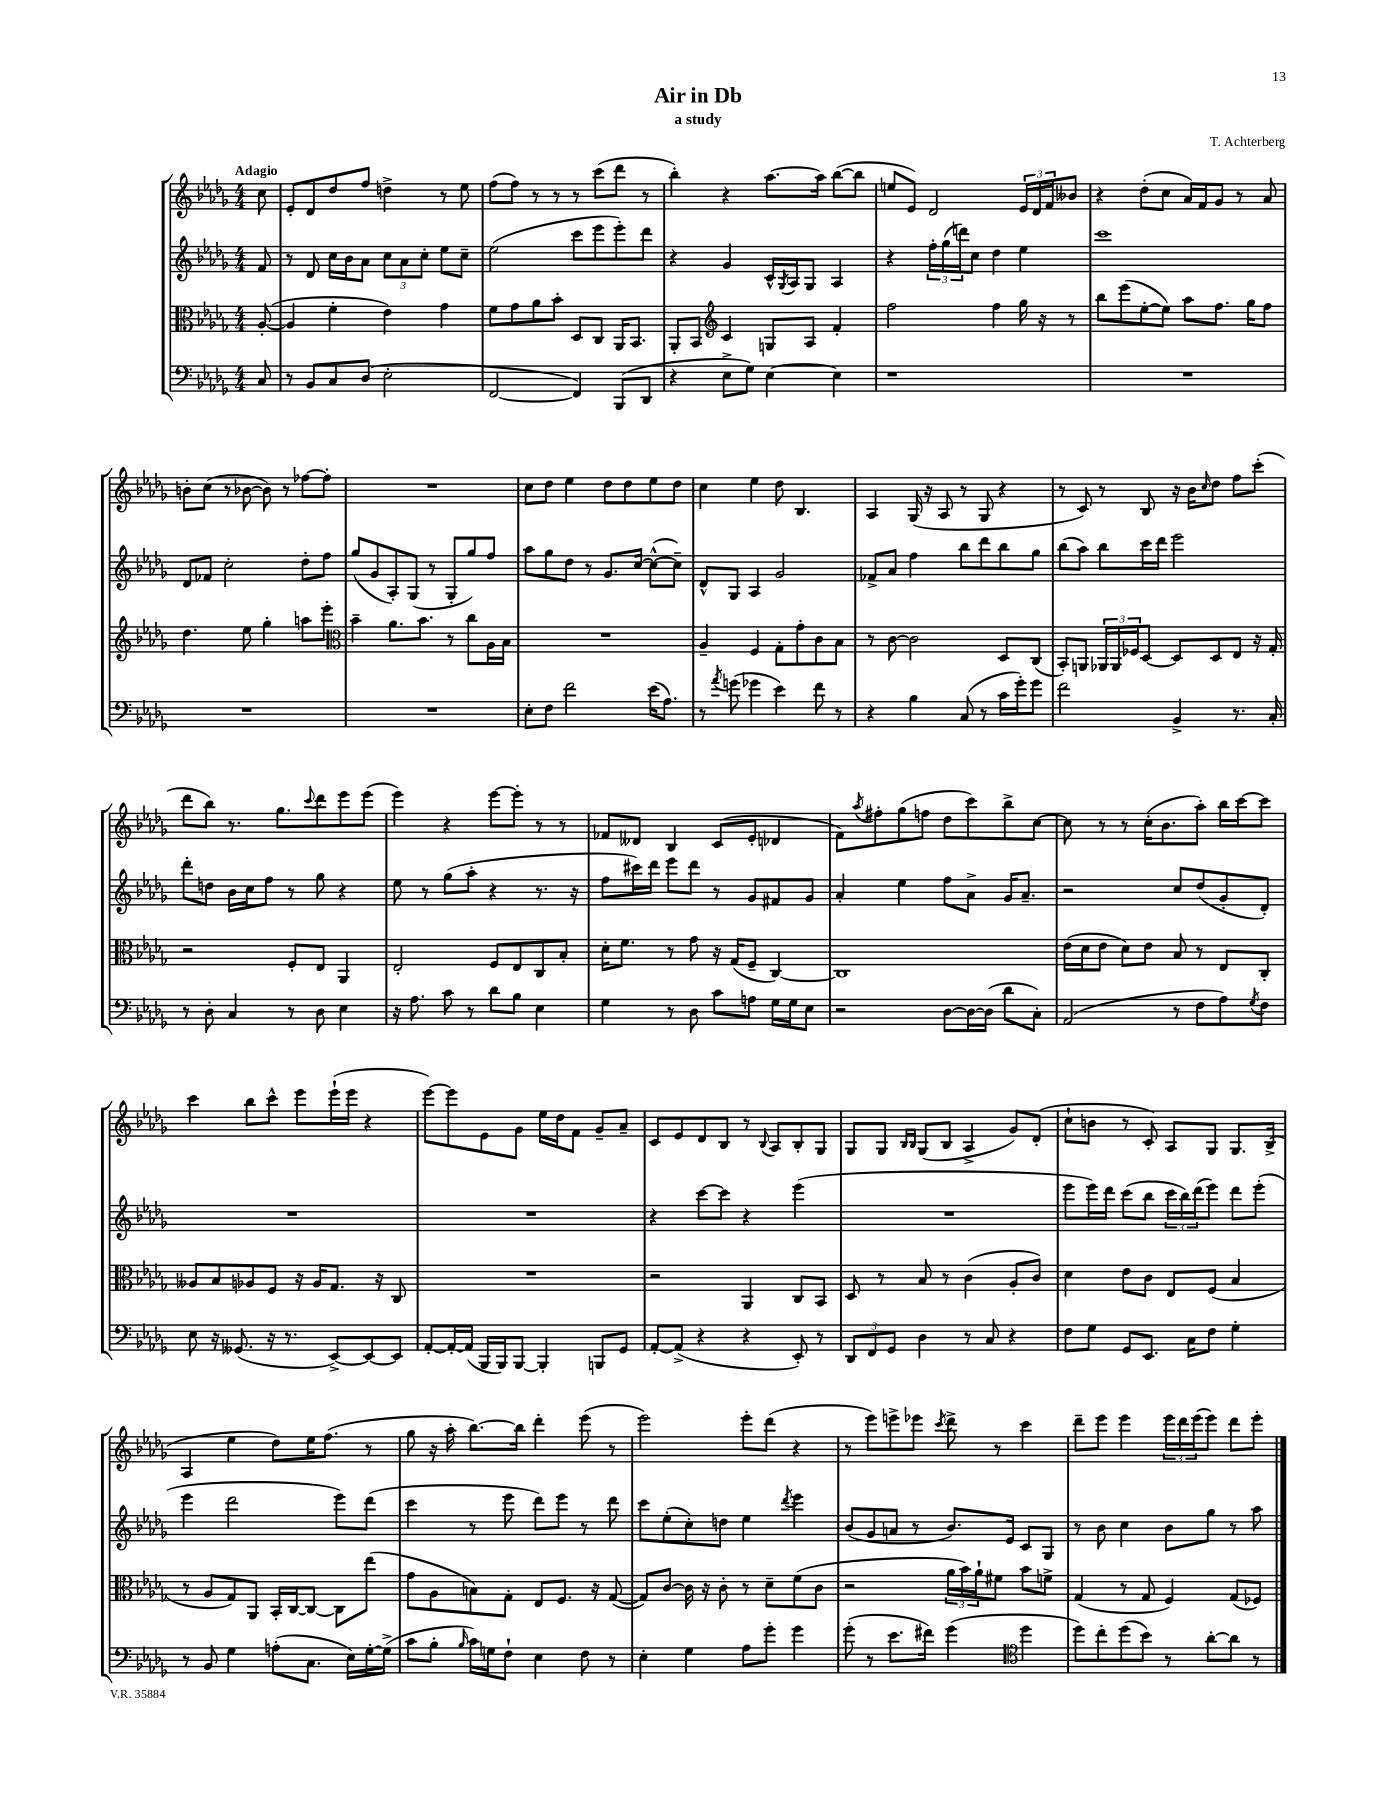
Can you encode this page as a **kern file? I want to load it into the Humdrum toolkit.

**kern	**kern	**kern	**kern
*staff4	*staff3	*staff2	*staff1
*clefF4	*clefC3	*clefG2	*clefG2
*k[b-e-a-d-g-]	*k[b-e-a-d-g-]	*k[b-e-a-d-g-]	*k[b-e-a-d-g-]
*M4/4	*M4/4	*M4/4	*M4/4
8C	([8A-'	8f	8cc
=	=	=	=
8r	4A-]	8r	8e-'
8BB-	.	8d-	8d-
8C	4f'	16cc	8dd-
.	.	16b-	.
(8D-	.	8a-	8ff
2E-'	4e-)	12cc	4dd^
.	.	12a-	.
.	.	12cc'	.
.	4g-	8ee-	8r
.	.	8cc~	8ee-
=	=	=	=
[2FF	8f	(2ee-	(8ff
.	8g-	.	8ff)
.	8a-	.	8r
.	8b-'	.	8r
4FF])	8D-	8ccc	8r
.	8C	8eee-	(8ccc
(8BBB-	16AA-	8eee-')	8ddd-
.	8.BB-	.	.
8DD-	.	8ddd-	8r
=	=	=	=
4r	8AA-'	4r	4bb-')
.	8BB-	.	.
*	*clefG2	*	*
8E-^	4c	4g-	4r
8G-)	.	.	.
[4E-	8G	16c^^	[8.aa-
.	.	8qG-	.
.	.	16A-	.
.	8A-	8G-	.
.	.	.	16aa-]
4E-]	4f'	4A-	([8bb-
.	.	.	8bb-]
=	=	=	=
1r	2ff	4r	8ee
.	.	.	8e-)
.	.	24ff'	2d-
.	.	(24gg-	.
.	.	24ddd)	.
.	.	8cc	.
.	4ff	4dd-	.
.	16gg-	4ee-	24e-
.	.	.	24d-
.	16r	.	.
.	.	.	24f
.	8r	.	8b--
=	=	=	=
1r	8bb-	1ccc	4r
.	(8eee-	.	.
.	[8ee-'	.	(8dd-'
.	8ee-])	.	8cc
.	8aa-	.	16a-)
.	.	.	16f
.	8.ff	.	8g-
.	.	.	8r
.	16gg-	.	.
.	8ff	.	8a-
=	=	=	=
1r	4.dd-	8d-	8b'
.	.	8f-	(8cc
.	.	2cc'	8r
.	8ee-	.	[8b-
.	4gg-'	.	8b-])
.	.	.	8r
.	8aa	8dd-'	[8ff-
.	8eee-'	8ff	8ff-']
=	=	=	=
*	*clefC3	*	*
1r	4b-~	(8gg-	1r
.	.	8g-	.
.	8.a-	8A-')	.
.	.	(8G-	.
.	8.b-	.	.
.	.	8r	.
.	8r	8G-'	.
.	8cc	8gg-)	.
.	16A-	8ff	.
.	16B-	.	.
=	=	=	=
8E-'	1r	8aa-	8cc
8F	.	8gg-	8dd-
2f	.	8dd-	4ee-
.	.	8r	.
.	.	8.g-	8dd-
.	.	.	8dd-
.	.	[16cc	.
(16e-	.	(8cc^^_	8ee-
8.A-)	.	.	.
.	.	8cc~])	8dd-
=	=	=	=
8r	4A-~	8d-^^	4cc
8qa-	.	.	.
(8g	.	8G-	.
4g-	4F	4A-	4ee-
4e-)	8G-'	2g-	8dd-
.	8g-'	.	4.B-
8f	8c	.	.
8r	8B-	.	.
=	=	=	=
4r	8r	8f-^	4A-
.	[8c	8a-	.
4B-	2c]	4ff	(16G-
.	.	.	16r
.	.	.	8A-
(8C	.	8bb-	8r
8r	.	8ddd-	8G-
16c	8D-	8bb-	4r
16g-')	.	.	.
8g-	(8C	8gg-	.
=	=	=	=
2f	8BB-')	(8bb-	8r
.	8AA	8aa-)	8c)
.	24AA-	8bb-	8r
.	24AA-	.	.
.	24F-	.	.
.	[8D-	16ccc	8B-
.	.	16ddd-	.
4BB-^	8D-]	2eee-	16r
.	.	.	16b-
.	.	.	16qqcc
.	8D-	.	8dd-
8.r	8E-	.	8ff
.	16r	.	(8ccc'
16C'	16G-'	.	.
=	=	=	=
8r	2r	8ddd-'	8ddd-
8D-'	.	8dd	8bb-)
4C	.	16b-	8.r
.	.	16cc	.
.	.	8ff	.
.	.	.	8.gg-
8r	8F'	8r	.
.	.	.	8qqccc
8D-	8E-	8gg-	8ddd-
4E-	4AA-	4r	8eee-
.	.	.	(8eee-
=	=	=	=
16r	2E-'	8ee-	4eee-)
8.A-	.	.	.
.	.	8r	.
8c	.	(8gg-	4r
8r	.	8aa-'	.
8d-	8F	4r	[8eee-
8B-	8E-	.	8eee-']
4E-	8C	8.r	8r
.	8B-'	.	8r
.	.	16r	.
=	=	=	=
4G-	16d-'	8ff	8f-
.	8.f	.	.
.	.	16ccc#)	8d--
.	.	16ddd-	.
8r	8r	8eee-	4B-
8D-	8g-	8ddd-	.
8c	16r	8r	(8c
.	(16G-	.	.
8A	8F~	8g-	8e-'
16G-	[4C)	8f#	4d-
16G-	.	.	.
8E-	.	8g-	.
=	=	=	=
2r	1C]	4a-'	8f)
.	.	.	8qaa-
.	.	.	8ff#'
.	.	4ee-	(8gg-
.	.	.	8ff
[8D-	.	8ff	8dd-
16D-_	.	8a-^	8ccc)
(16D-]	.	.	.
8d-	.	16g-	8bb-^
.	.	8.a-~	.
8C')	.	.	[8cc
=	=	=	=
(2AA-	(16e-	2r	8cc]
.	16d-	.	.
.	8e-	.	8r
.	8d-)	.	8r
.	8e-	.	(16cc'
.	.	.	8.b-
8r	8B-	8cc	.
8F	8r	(8dd-	8aa-')
8A-)	8E-	8g-'	16bb-
.	.	.	[16ccc
8qG-	.	.	.
8F	8C'	8d-')	8ccc]
=	=	=	=
8E-	8A--	1r	4ccc
16r	8B-	.	.
(8.GG--	.	.	.
.	8A-	.	8bb-
16r	8F	.	8ccc^^
8.r	.	.	.
.	16r	.	8eee-
.	16A-	.	.
[8EE-^)	8.G-	.	(16eee-`
.	.	.	16eee-
8EE-_	.	.	4r
.	16r	.	.
8EE-]	8C	.	.
=	=	=	=
[8AA-'	1r	1r	[8eee-)
16AA-'_	.	.	8eee-]
(16AA-]	.	.	.
16BBB-	.	.	8e-
16BBB-)	.	.	.
[8BBB-	.	.	8g-
4BBB-']	.	.	16ee-
.	.	.	16dd-
.	.	.	8f
8BBB	.	.	8g-~
8GG-	.	.	8a-~
=	=	=	=
[8AA-'	2r	4r	8c
(8AA-^]	.	.	8e-
4r	.	[8ccc	8d-
.	.	8ccc]	8B-
4r	4AA-	4r	8r
.	.	.	8qqB-
.	.	.	8A-
8EE-')	8C	(4eee-	8B-'
8r	8BB-	.	8G-
=	=	=	=
12DD-	8D-	1r	8G-
12FF	.	.	.
.	8r	.	8G-
12GG-	.	.	.
.	.	.	16qqB-
.	.	.	16qqB-
4D-	8B-	.	(8G-
.	8r	.	8B-
8r	(4c	.	4A-^
8C	.	.	.
4r	8A-'	.	8g-)
.	8c)	.	(8d-'
=	=	=	=
8F	4d-	8eee-	8cc`
8G-	.	16eee-)	8b
.	.	16ddd-	.
8GG-	8e-	(8ccc	8r
8.EE-	8c	8bb-	8c')
.	8E-	24ccc	8A-
.	.	24bb-)	.
16C	.	.	.
.	.	(24ddd-	.
8F	(8F	8eee-)	8G-
4G-'	4B-	8ddd-	8.G-
.	.	(8eee-'	.
.	.	.	(16B-^
=	=	=	=
8r	8r	4eee-	4A-
8BB-	8A-	.	.
4G-	8G-)	2ddd-	4ee-
.	8AA-	.	.
(8A'	16BB-'	.	8dd-)
.	[16C	.	.
8.C	8C_	.	16ee-
.	.	.	(8.ff
.	8C]	8eee-)	.
16E-)	.	.	.
[16G-'	(8ee-	(8ddd-	8r
(16G-^]	.	.	.
=	=	=	=
8c	8g-	4ccc	8gg-
8B-'	8A-	.	16r
.	.	.	16aa-'
16qqB-	.	.	.
16c)	8B)	8r	[8.bb-)
16G	.	.	.
8F`	8G-'	8eee-	.
.	.	.	16bb-]
4E-	8E-	8ddd-)	4ddd-'
.	8.F	8eee-	.
8F	.	8r	(8eee-
.	16r	.	.
8r	([8G-	8ddd-	8r
=	=	=	=
4E-'	8G-])	8ccc	2eee-)
.	[8c	(8ee-'	.
4G-	16c]	8cc')	.
.	16r	.	.
.	8c'	8dd	.
8A-	8r	4ee-	8eee-'
8g-'	8d-~	.	(8ddd-
.	.	8qddd-	.
4g-	(8f	4eee-	4r
.	8c	.	.
=	=	=	=
(8g-'	2r	(8b-	8r
8r	.	8g-	8eee-)
8.e-	.	8a	8eee^
.	.	8r	8eee-
16f#)	.	.	.
.	.	.	8qccc
(4g-	24a-	8.b-)	8ddd-^
.	24b-)	.	.
.	24a-`	.	.
.	8f#	.	8r
.	.	16e-	.
*clefC4	*	*	*
4dd-	8b-	8c	4ccc
.	8f^	8G-	.
=	=	=	=
8dd-)	(4G-	8r	8ddd-~
8cc'	.	8b-	8eee-
(8dd-	8r	4cc	4eee-
8b-)	8G-	.	.
8r	4F)	8b-	24eee-
.	.	.	24ddd-
.	.	.	(24eee-
[8a-'	.	8gg-	8eee-)
8a-]	(8G-	8r	8ddd-
8r	8F-)	8aa-	8eee-'
==	==	==	==
*-	*-	*-	*-
